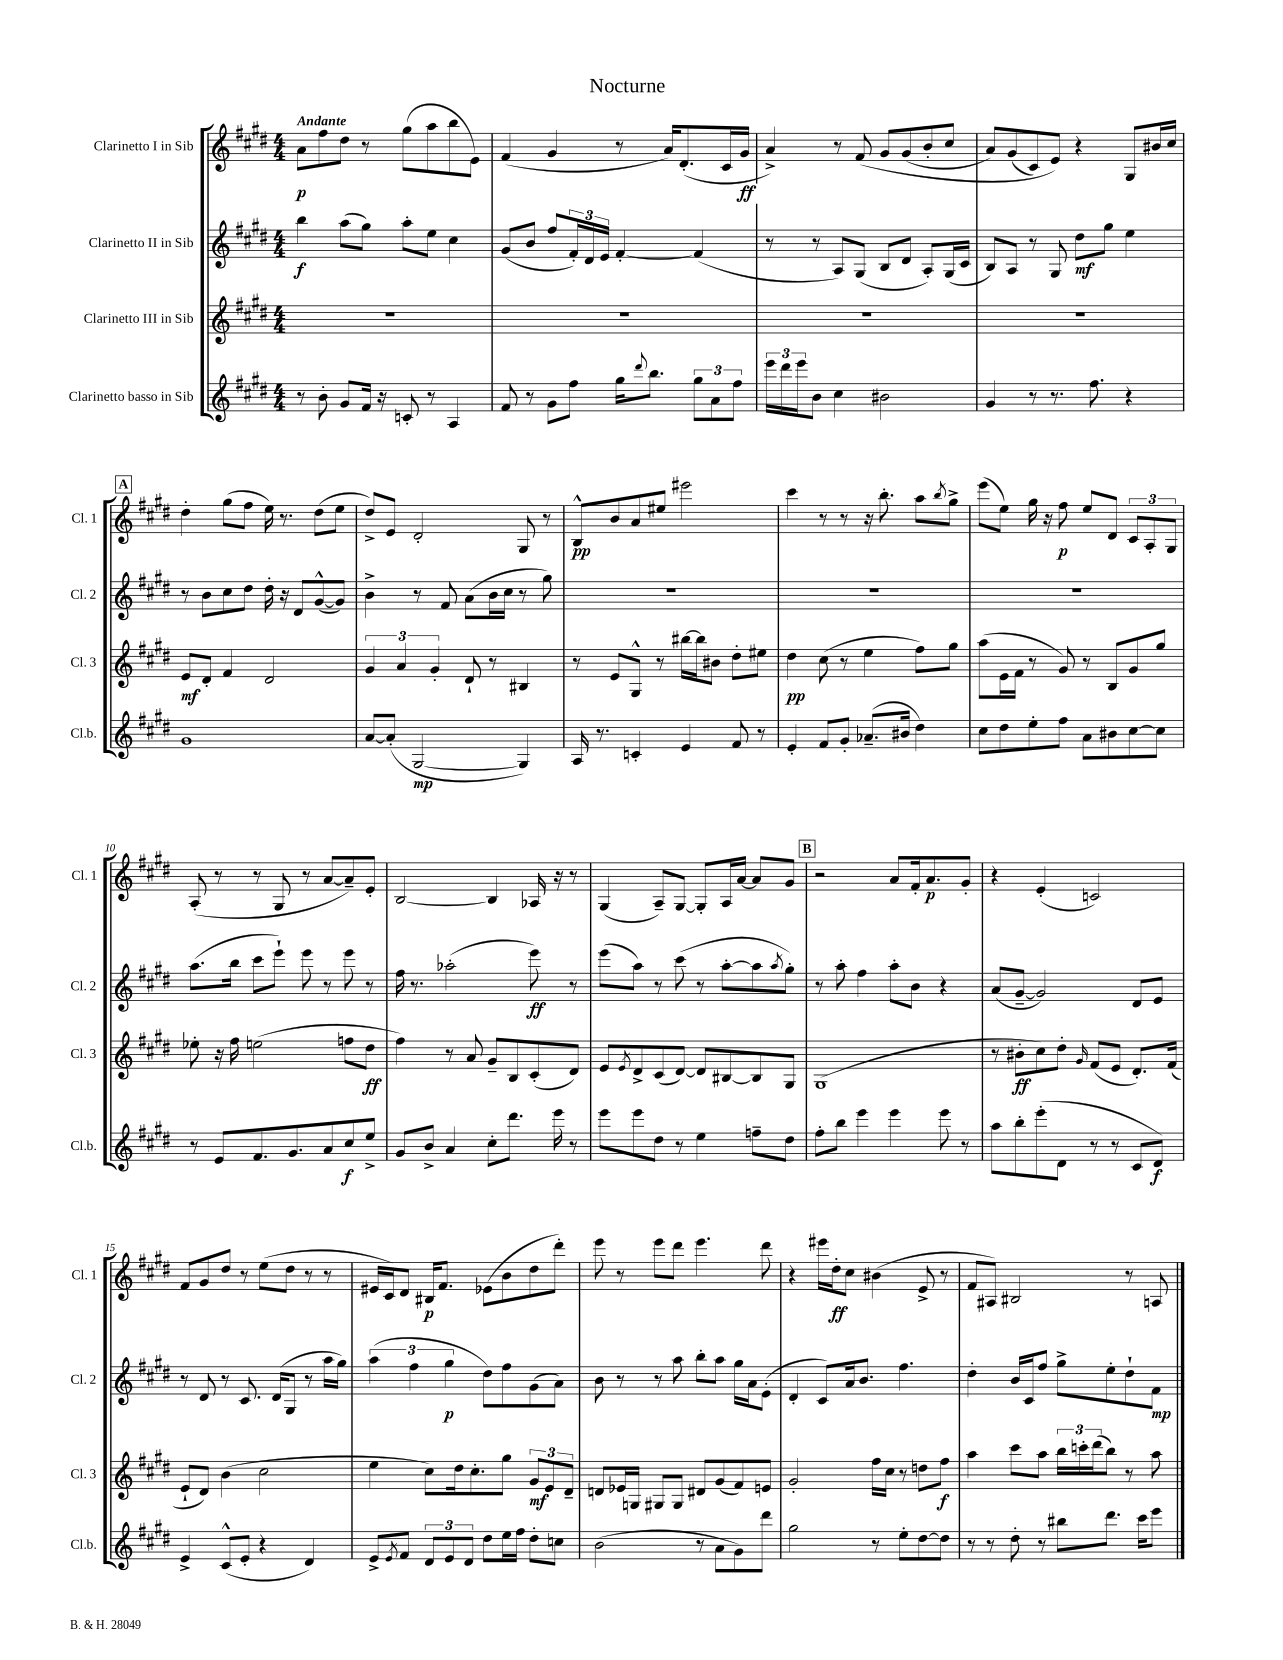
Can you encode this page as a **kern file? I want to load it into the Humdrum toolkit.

**kern	**dynam	**kern	**dynam	**kern	**dynam	**kern	**dynam
*part4	*part4	*part3	*part3	*part2	*part2	*part1	*part1
*staff4	*staff4	*staff3	*staff3	*staff2	*staff2	*staff1	*staff1
*I"Clarinetto basso in Sib	*	*I"Clarinetto III in Sib	*	*I"Clarinetto II in Sib	*	*I"Clarinetto I in Sib	*
*I'Cl.b.	*	*I'Cl. 3	*	*I'Cl. 2	*	*I'Cl. 1	*
*clefG2	*	*clefG2	*	*clefG2	*	*clefG2	*
*k[f#c#g#d#]	*	*k[f#c#g#d#]	*	*k[f#c#g#d#]	*	*k[f#c#g#d#]	*
*M4/4	*	*M4/4	*	*M4/4	*	*M4/4	*
=1	=1	=1	=1	=1	=1	=1	=1
!	!	!	!	!	!	!LO:TX:a:B:t=Andante	!
8r	.	1r	.	4bb\	f	8a\L	p
8b'\	.	.	.	.	.	8ff#\	.
8g#/L	.	.	.	(8aa\L	.	8dd#\J	.
16f#/Jk	.	.	.	8gg#\J)	.	8r	.
16r	.	.	.	.	.	.	.
8cn'/	.	.	.	8aa'\L	.	(8gg#\L	.
8r	.	.	.	8ee\J	.	8aa\	.
4A/	.	.	.	4cc#\	.	8bb\	.
.	.	.	.	.	.	8e\J)	.
=2	=2	=2	=2	=2	=2	=2	=2
8f#/	.	1r	.	(8g#/L	.	(4f#/	.
8r	.	.	.	8b/J	.	.	.
8g#\L	.	.	.	8ff#/L	.	4g#/	.
8ff#\J	.	.	.	24f#'/L)	.	.	.
.	.	.	.	24d#/	.	.	.
.	.	.	.	24e/JJ	.	.	.
16gg#\KL	.	.	.	[4f#'/	.	8r	.
8qqddd#/	.	.	.	.	.	.	.
8.bb\J	.	.	.	.	.	.	.
.	.	.	.	.	.	16a/KL)	.
.	.	.	.	.	.	(8.d#'/	.
12gg#\L	.	.	.	(4f#/]	.	.	.
12a\	.	.	.	.	.	.	.
.	.	.	.	.	.	16c#/L	.
12ff#\J	.	.	.	.	.	.	.
.	.	.	.	.	.	16g#/JJ	ff
=3	=3	=3	=3	=3	=3	=3	=3
24eee\LL	.	1r	.	8r	.	4a^/)	.
24ddd#\	.	.	.	.	.	.	.
24eee\J	.	.	.	.	.	.	.
8b\J	.	.	.	8r	.	.	.
4cc#\	.	.	.	8A/L)	.	8r	.
.	.	.	.	(8G#/J	.	(8f#/	.
2b#X\	.	.	.	8B/L	.	8g#/L	.
.	.	.	.	8d#/J	.	(8g#/	.
.	.	.	.	8A'/L)	.	8b'/	.
.	.	.	.	(16G#/L	.	8cc#/J	.
.	.	.	.	16c#/JJ	.	.	.
=4	=4	=4	=4	=4	=4	=4	=4
4g#/	.	1r	.	8B/L)	.	8a/L)	.
.	.	.	.	8A/J	.	(8g#/	.
8r	.	.	.	8r	.	8c#/)	.
8.r	.	.	.	8G#/	.	8e/J)	.
.	.	.	.	8dd#\L	mf	4r	.
8.ff#\	.	.	.	.	.	.	.
.	.	.	.	8gg#\J	.	.	.
4r	.	.	.	4ee\	.	8G#/L	.
.	.	.	.	.	.	16b#X/L	.
.	.	.	.	.	.	16cc#/JJ	.
!!LO:LB:g=z
!!LO:REH:place=s1:t=A
=5	=5	=5	=5	=5	=5	=5	=5
1g#	.	8e/L	mf	8r	.	4dd#'\	.
.	.	8d#'/J	.	8b\L	.	.	.
.	.	4f#/	.	8cc#\	.	(8gg#\L	.
.	.	.	.	8dd#\J	.	8ff#\J	.
.	.	2d#/	.	16dd#'\	.	16ee\)	.
.	.	.	.	16r	.	8.r	.
.	.	.	.	8d#/L	.	.	.
.	.	.	.	([8g#^^/	.	(8dd#\L	.
.	.	.	.	8g#/J])	.	8ee\J	.
=6	=6	=6	=6	=6	=6	=6	=6
[8a/L	.	6g#/	.	4b^\	.	8dd#^/L)	.
(8a'/J]	.	.	.	.	.	8e/J	.
.	.	6a/	.	.	.	.	.
[2G#/	mp	.	.	8r	.	2d#'/	.
.	.	6g#'/	.	.	.	.	.
.	.	.	.	8f#/	.	.	.
.	.	8d#`/	.	(8a\L	.	.	.
.	.	8r	.	16b\L	.	.	.
.	.	.	.	16cc#\JJ	.	.	.
4G#/])	.	4B#X/	.	8r	.	8G#/	.
.	.	.	.	8gg#\)	.	8r	.
=7	=7	=7	=7	=7	=7	=7	=7
16A/	.	8r	.	1r	.	8B^^/L	pp
8.r	.	.	.	.	.	.	.
.	.	8e/L	.	.	.	8b/	.
4cn'/	.	8G#^^/J	.	.	.	8a/	.
.	.	8r	.	.	.	8ee#X/J	.
4e/	.	[16bb#X\LL	.	.	.	2eee#X\	.
.	.	16bb#\J]	.	.	.	.	.
.	.	8b#X\J	.	.	.	.	.
8f#/	.	8dd#'\L	.	.	.	.	.
8r	.	8ee#X\J	.	.	.	.	.
=8	=8	=8	=8	=8	=8	=8	=8
4e'/	.	4dd#\	pp	1r	.	4ccc#\	.
8f#/L	.	(8cc#\	.	.	.	8r	.
8g#'/J	.	8r	.	.	.	8r	.
(8.a-X~/L	.	4ee\	.	.	.	16r	.
.	.	.	.	.	.	8.bb'\	.
16b#X/Jk	.	.	.	.	.	.	.
4dd#\)	.	8ff#\L)	.	.	.	8aa\L	.
.	.	.	.	.	.	8qbb/	.
.	.	8gg#\J	.	.	.	8gg#^\J	.
=9	=9	=9	=9	=9	=9	=9	=9
8cc#\L	.	(8aa\L	.	1r	.	(8eee\L	.
8dd#\	.	16e\L	.	.	.	8ee\J)	.
.	.	16f#\JJ	.	.	.	.	.
8ee'\	.	8r	.	.	.	16gg#\	.
.	.	.	.	.	.	16r	.
8ff#\J	.	8g#/)	.	.	.	8ff#\	p
8a\L	.	8r	.	.	.	8ee/L	.
8b#X\	.	8B/L	.	.	.	8d#/J	.
[8cc#\	.	8g#/	.	.	.	12c#/L	.
.	.	.	.	.	.	12A'/	.
8cc#\J]	.	8gg#/J	.	.	.	.	.
.	.	.	.	.	.	12G#/J	.
!!LO:LB:g=z
=10	=10	=10	=10	=10	=10	=10	=10
8r	.	8ee-X'\	.	(8.aa\L	.	(8A'/	.
8e/L	.	16r	.	.	.	8r	.
.	.	16ff#\	.	16bb\Jk	.	.	.
8.f#/	.	(2een\	.	8ccc#\L	.	8r	.
.	.	.	.	8eee`\J)	.	8G#/	.
8.g#/	.	.	.	.	.	.	.
.	.	.	.	8eee\	.	8r	.
8a/	.	.	.	8r	.	[8a/L	.
8cc#/	f	8ffn\L	.	8eee\	.	8a~/])	.
8ee^/J	.	8dd#\J	ff	8r	.	8e'/J	.
=11	=11	=11	=11	=11	=11	=11	=11
8g#/L	.	4ff#\)	.	16ff#\	.	[2B/	.
.	.	.	.	8.r	.	.	.
8b^/J	.	.	.	.	.	.	.
4a/	.	8r	.	(2aa-X'\	.	.	.
.	.	8a/	.	.	.	.	.
8cc#'\L	.	8g#~/L	.	.	.	4B/]	.
8.ddd#\J	.	8B/	.	.	.	.	.
.	.	(8c#'/	.	8eee\)	ff	16A-X/	.
16eee\	.	.	.	.	.	16r	.
8r	.	8d#/J)	.	8r	.	8r	.
=12	=12	=12	=12	=12	=12	=12	=12
8eee\L	.	8e/L	.	(8eee\L	.	(4G#/	.
.	.	8qe/	.	.	.	.	.
8eee\	.	8d#^/	.	8aa\J)	.	.	.
8dd#\J	.	(8c#/	.	8r	.	8A~/L)	.
8r	.	[8d#/J)	.	(8ccc#\	.	[8G#/J	.
4ee\	.	8d#/L]	.	8r	.	8G#'/L]	.
.	.	[8B#X/	.	[8aa'\L	.	16A/L	.
.	.	.	.	.	.	[16a/JJ	.
8ffn~\L	.	8B#/]	.	8aa\]	.	8a/L]	.
.	.	.	.	8qaa/	.	.	.
8dd#\J	.	8G#/J	.	8gg#'\J)	.	8g#/J	.
!!LO:REH:place=s1:t=B
=13	=13	=13	=13	=13	=13	=13	=13
8ff#'\L	.	(1G#	.	8r	.	2r	.
8bb\J	.	.	.	8aa'\	.	.	.
4eee\	.	.	.	4ff#\	.	.	.
4eee\	.	.	.	8aa'\L	.	8a/L	.
.	.	.	.	8b\J	.	16f#'/k	.
.	.	.	.	.	.	8.a/	p
8eee\	.	.	.	4r	.	.	.
8r	.	.	.	.	.	8g#'/J	.
=14	=14	=14	=14	=14	=14	=14	=14
8aa\L	.	8r	.	(8a/L	.	4r	.
8bb'\	.	8b#X'\L	ff	[8g#~/J	.	.	.
(8eee'\	.	8cc#\)	.	2g#/])	.	(4e'/	.
8d#\J	.	8dd#'\J	.	.	.	.	.
.	.	16qqg#/	.	.	.	.	.
8r	.	(8f#/L	.	.	.	2cn/)	.
8r	.	8e/J	.	.	.	.	.
8c#/L	.	8.d#'/L)	.	8d#/L	.	.	.
8d#/J)	f	.	.	8e/J	.	.	.
.	.	(16f#/Jk	.	.	.	.	.
!!LO:LB:g=z
=15	=15	=15	=15	=15	=15	=15	=15
4e^/	.	8e`/L	.	8r	.	8f#/L	.
.	.	8d#/J)	.	8d#/	.	8g#/	.
(8c#^^/L	.	(4b\	.	8r	.	8dd#/J	.
8e'/J	.	.	.	8.c#/	.	8r	.
4r	.	2cc#\	.	.	.	(8ee\L	.
.	.	.	.	(16d#/KL	.	.	.
.	.	.	.	8G#/J	.	8dd#\J	.
4d#/)	.	.	.	8r	.	8r	.
.	.	.	.	16aa\LL	.	8r	.
.	.	.	.	16gg#\JJ)	.	.	.
=16	=16	=16	=16	=16	=16	=16	=16
8e^/L	.	4ee\	.	(6aa\	.	16e#X/LL	.
.	.	.	.	.	.	16c#/J)	.
8qe/	.	.	.	.	.	.	.
8f#/J	.	.	.	.	.	8d#/J	.
.	.	.	.	6ff#\	.	.	.
12d#/L	.	8cc#\L)	.	.	.	16B#X/KL	p
.	.	.	.	.	.	8.f#/J	.
12e/	.	.	.	6gg#\	p	.	.
.	.	16dd#\k	.	.	.	.	.
12d#/J	.	.	.	.	.	.	.
.	.	8.cc#'\	.	.	.	.	.
8dd#\L	.	.	.	8dd#\L)	.	(8e-X\L	.
16ee\L	.	8gg#\J	.	8ff#\	.	8b\	.
16ff#\JJ	.	.	.	.	.	.	.
8dd#'\L	.	12g#/L	mf	(8g#\	.	8dd#\	.
.	.	12e/	.	.	.	.	.
8ccn\J	.	.	.	8a\J)	.	8ddd#'\J)	.
.	.	12d#~/J	.	.	.	.	.
=17	=17	=17	=17	=17	=17	=17	=17
(2b\	.	8dn/L	.	8b\	.	8eee\	.
.	.	16e-X/L	.	8r	.	8r	.
.	.	16Gn/JJ	.	.	.	.	.
.	.	8G#X/L	.	8r	.	8eee\L	.
.	.	8G#/J	.	8aa\	.	8ddd#\J	.
8r	.	8d#X/L	.	8bb'\L	.	4.eee\	.
8a\L	.	(8g#/	.	8aa\J	.	.	.
8g#\)	.	8f#/)	.	16gg#\LL	.	.	.
.	.	.	.	16a\J	.	.	.
8ddd#\J	.	8en/J	.	(8e'\J	.	8ddd#\	.
=18	=18	=18	=18	=18	=18	=18	=18
2gg#\	.	2g#'/	.	4d#'/	.	4r	.
.	.	.	.	8c#/L)	.	16eee#X\LL	.
.	.	.	.	.	.	16dd#'\J	ff
.	.	.	.	16a/k	.	8cc#\J	.
.	.	.	.	8.b/J	.	.	.
8r	.	16ff#\LL	.	.	.	(4b#X\	.
.	.	16cc#\JJ	.	.	.	.	.
8ee'\L	.	8r	.	4.ff#\	.	.	.
[8dd#\	.	8ddn\L	.	.	.	8e^/	.
8dd#\J]	.	8ff#\J	f	.	.	8r	.
=19	=19	=19	=19	=19	=19	=19	=19
8r	.	4aa\	.	4dd#'\	.	8f#/L	.
8r	.	.	.	.	.	8A#X/J)	.
8dd#'\	.	8ccc#\L	.	16b/LL	.	2B#X/	.
.	.	.	.	16c#/J	.	.	.
8r	.	8aa\J	.	8ff#/J	.	.	.
8bb#X\L	.	24bb\LL	.	8gg#^\L	.	.	.
.	.	24cccn'\	.	.	.	.	.
.	.	(24ddd#\J	.	.	.	.	.
8.ddd#\J	.	8bb\J)	.	8ee'\	.	.	.
.	.	8r	.	8dd#`\	.	8r	.
16ccc#\KL	.	.	.	.	.	.	.
8eee\J	.	8aa\	.	8f#\J	mp	8An/	.
==	==	==	==	==	==	==	==
*-	*-	*-	*-	*-	*-	*-	*-
